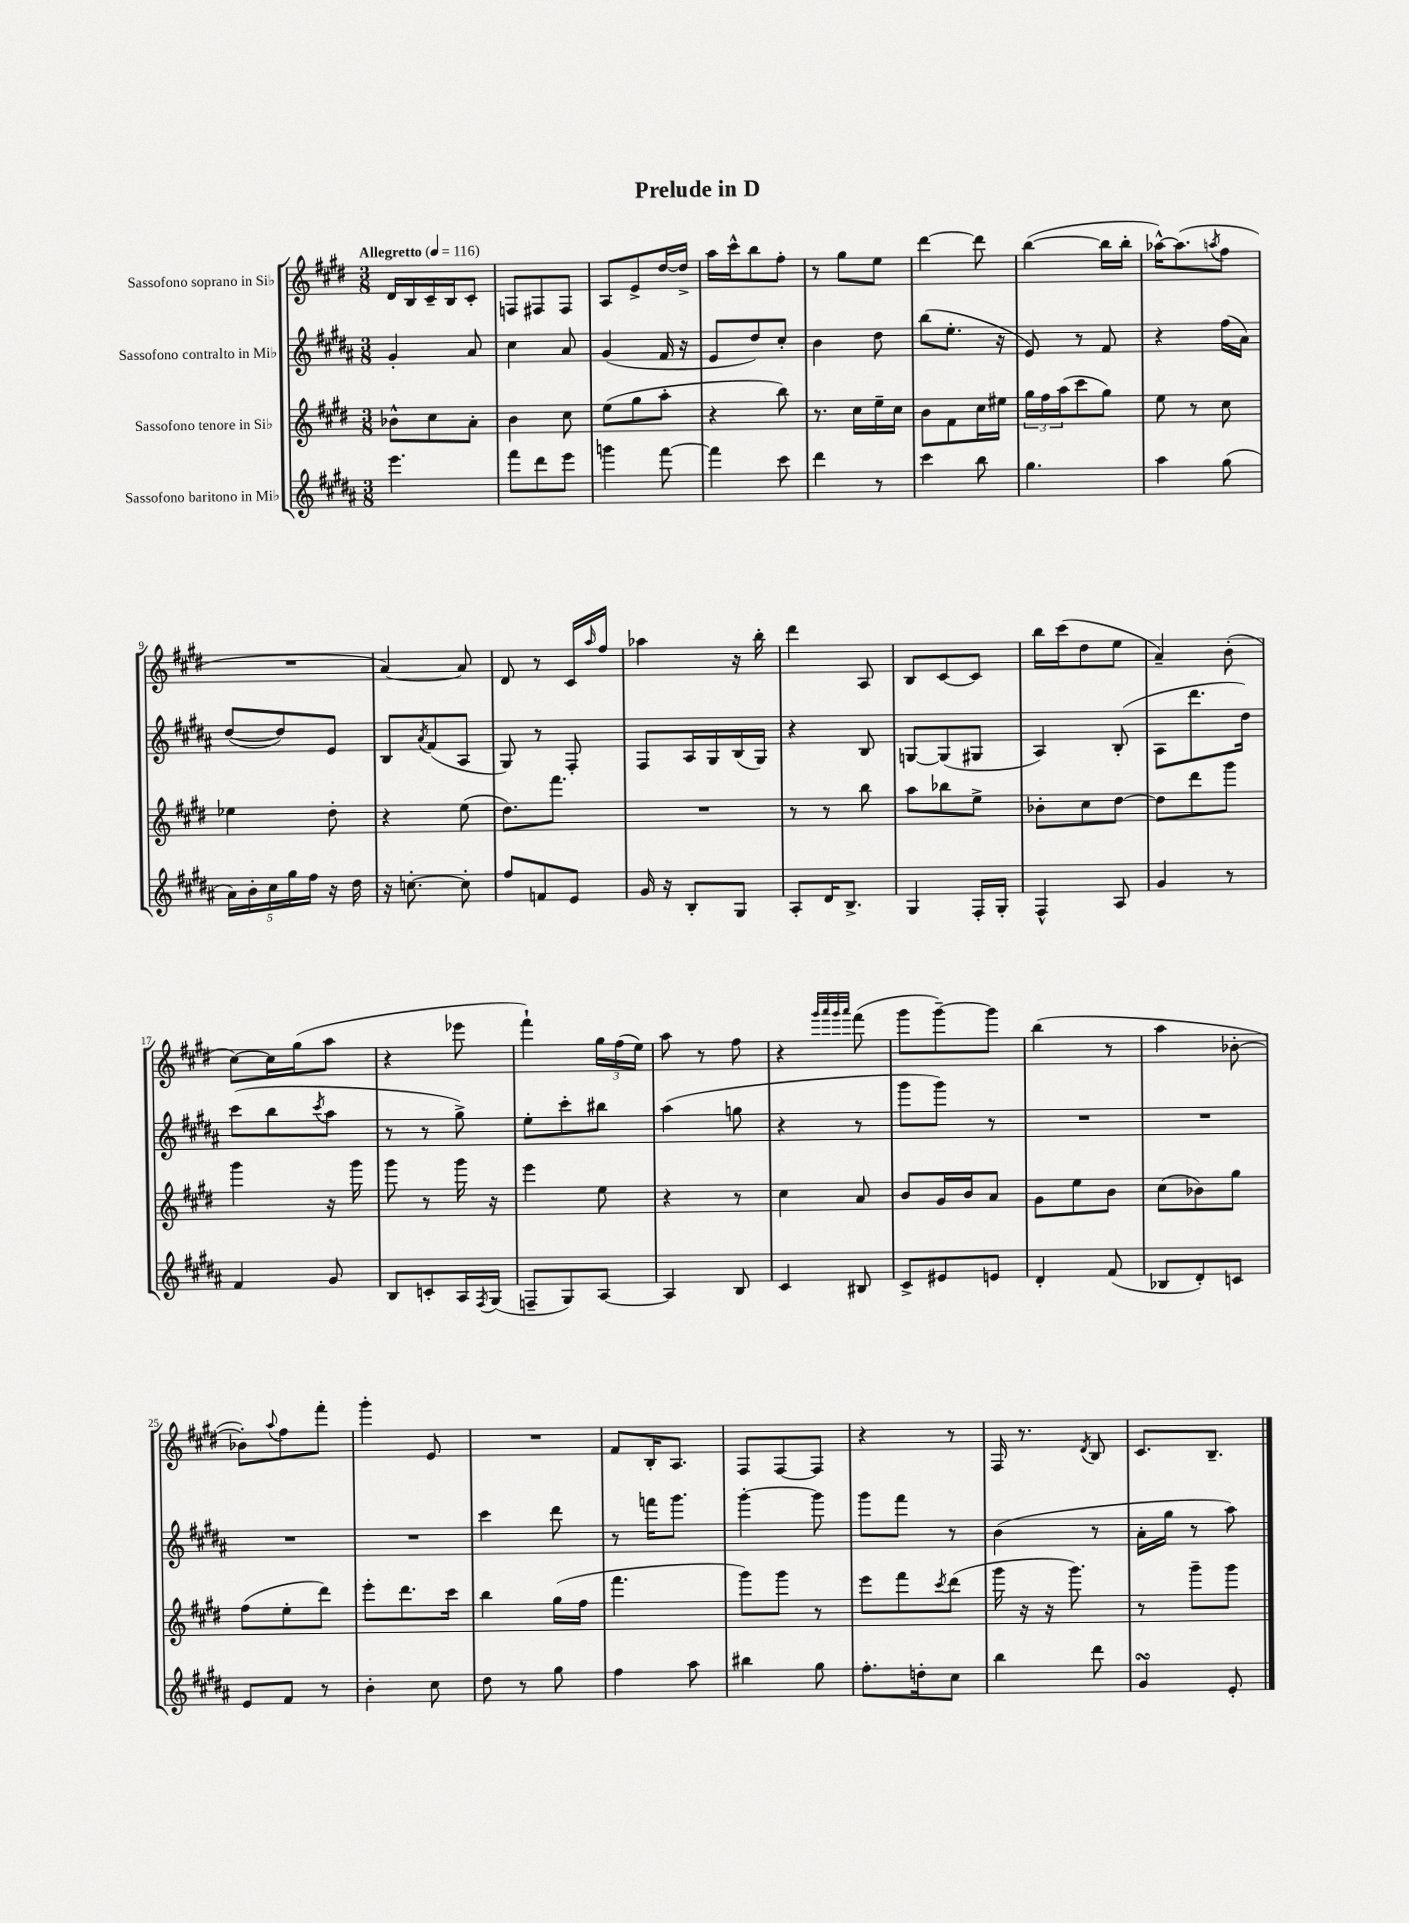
\header { title = "Prelude in D" }
<<
\new StaffGroup <<
\new Staff = "s0" \with { instrumentName = "Sassofono soprano in Sib" } {
    \clef treble \key e \major \numericTimeSignature \time 3/8 \tempo "Allegretto" 4 = 116
    dis'16 b16 cis'16-- b16 cis'8-. |
    f8 fis8 fis8 |
    a8 e'8-> dis''16~ dis''16-> |
    a''16 cis'''16-^ b''8 fis''8-. |
    r8 gis''8 e''8 |
    dis'''4~ dis'''8 |
    b''4~( b''16 b''16-. |
    aes''16~-^) aes''8.( \acciaccatura { a''8 } fis''8 |
    R4. |
    a'4~) a'8 |
    dis'8 r8 cis'16 \grace { a''16 } fis''16 |
    aes''4 r16 b''16-. |
    dis'''4 a8 |
    b8 cis'8~ cis'8 |
    b''16 cis'''16( dis''8 e''8 |
    a'4--) b'8-.( |
    cis''8~) cis''16 gis''16( a''8 |
    r4 ees'''8 |
    fis'''4-!) \tuplet 3/2 { gis''16 fis''16( e''16) } |
    a''8 r8 fis''8 |
    r4 \grace { gis'''32 a'''32 gis'''32 a'''32 } fis'''8( |
    gis'''8 gis'''8~--) gis'''8 |
    b''4( r8 |
    a''4 bes'8~-. |
    bes'8-.) \appoggiatura { a''8 } fis''8 fis'''8-. |
    gis'''4-. e'8 |
    R4. |
    fis'8 b16-. a8. |
    fis8 fis8~ fis8 |
    r4 r8 |
    fis16 r8. \acciaccatura { dis'8 } b8 |
    cis'8. b8.-- \bar "|." |
}
\new Staff = "s1" \with { instrumentName = "Sassofono contralto in Mib" } {
    \clef treble \key b \major \numericTimeSignature \time 3/8
    gis'4-. ais'8 |
    cis''4 ais'8 |
    gis'4( fis'16 r16 |
    e'8 dis''8) cis''8-. |
    b'4 dis''8 |
    b''8( e''8.-. r16 |
    e'8) r8 fis'8 |
    r4 fis''16( ais'16) |
    dis''8~( dis''8) e'8 |
    b8 \acciaccatura { ais'8 } fis'8( ais8 |
    gis8) r8 fis8-. |
    fis8 ais16 gis16 b16( gis16) |
    r4 b8 |
    g8~ g8( gis8 |
    ais4) b8-.( |
    ais8 dis'''8. dis''16) |
    cis'''8( b''8 \acciaccatura { cis'''8 } ais''8 |
    r8 r8 gis''8->) |
    e''8-. cis'''8-. bis''8 |
    ais''4( g''8 |
    r4 r8 |
    gis'''8 gis'''8) r8 |
    R4. |
    R4. |
    R4. |
    R4. |
    cis'''4 dis'''8 |
    r8 f'''16 gis'''8. |
    gis'''4~-. gis'''8 |
    gis'''8 fis'''8 r8 |
    b'4( r8 |
    ais'16-. gis''16 r8 ais''8) \bar "|." |
}
\new Staff = "s2" \with { instrumentName = "Sassofono tenore in Sib" } {
    \clef treble \key e \major \numericTimeSignature \time 3/8
    bes'8-^ cis''8 a'8-. |
    b'4 cis''8 |
    e''8( gis''8 a''8-. |
    r4 b''8) |
    r8. cis''16 e''16-- cis''16 |
    b'8 fis'8 cis''16 eis''16 |
    \tuplet 3/2 { gis''16 fis''16 a''16( } cis'''8 gis''8) |
    e''8 r8 cis''8 |
    ees''4 dis''8-. |
    r4 e''8( |
    dis''8.) fis'''8. |
    R4. |
    r8 r8 b''8 |
    a''8 bes''8 e''8-> |
    bes'8-. cis''8 dis''8~ |
    dis''8 dis'''8 gis'''8 |
    gis'''4 r16 gis'''16 |
    gis'''8 r8 gis'''16 r16 |
    e'''4 e''8 |
    r4 r8 |
    cis''4 a'8 |
    b'8 gis'16 b'16 a'8 |
    gis'8 e''8 b'8 |
    cis''8( bes'8) gis''8 |
    fis''8( e''8-. dis'''8) |
    e'''8-. dis'''8. cis'''16 |
    b''4 gis''16( fis''16 |
    fis'''4. |
    gis'''8) gis'''8 r8 |
    e'''8 fis'''8 \acciaccatura { cis'''8 } dis'''8( |
    gis'''16 r16 r16 gis'''8.) |
    r8 gis'''8-- gis'''8 \bar "|." |
}
\new Staff = "s3" \with { instrumentName = "Sassofono baritono in Mib" } {
    \clef treble \key b \major \numericTimeSignature \time 3/8
    e'''4. |
    fis'''8 dis'''8 e'''8 |
    g'''4 fis'''8~ |
    fis'''4 cis'''8 |
    dis'''4 r8 |
    cis'''4 b''8 |
    gis''4. |
    ais''4 gis''8( |
    \tuplet 5/4 { ais'16) b'16-. cis''16 gis''16 fis''16 } r16 dis''16 |
    r16 c''8.~-. c''8-. |
    fis''8 f'8 e'8 |
    gis'16 r16 b8-. gis8 |
    ais8-. dis'16 b8.-> |
    gis4 fis16-. gis16-. |
    fis4-^ ais8 |
    gis'4 r8 |
    fis'4 gis'8 |
    b8 c'8-. ais16 \acciaccatura { fis8 } gis16( |
    f8-- gis8) ais8~ |
    ais4 b8 |
    cis'4 bis8 |
    cis'8-> eis'8 e'8 |
    dis'4-. fis'8( |
    bes8 dis'8-.) c'8 |
    e'8 fis'8 r8 |
    b'4-. cis''8 |
    dis''8 r8 gis''8 |
    fis''4 ais''8 |
    bis''4 gis''8 |
    fis''8.-. d''16-. cis''8 |
    b''4 dis'''8 |
    gis'4\turn e'8-. \bar "|." |
}
>>
>>
